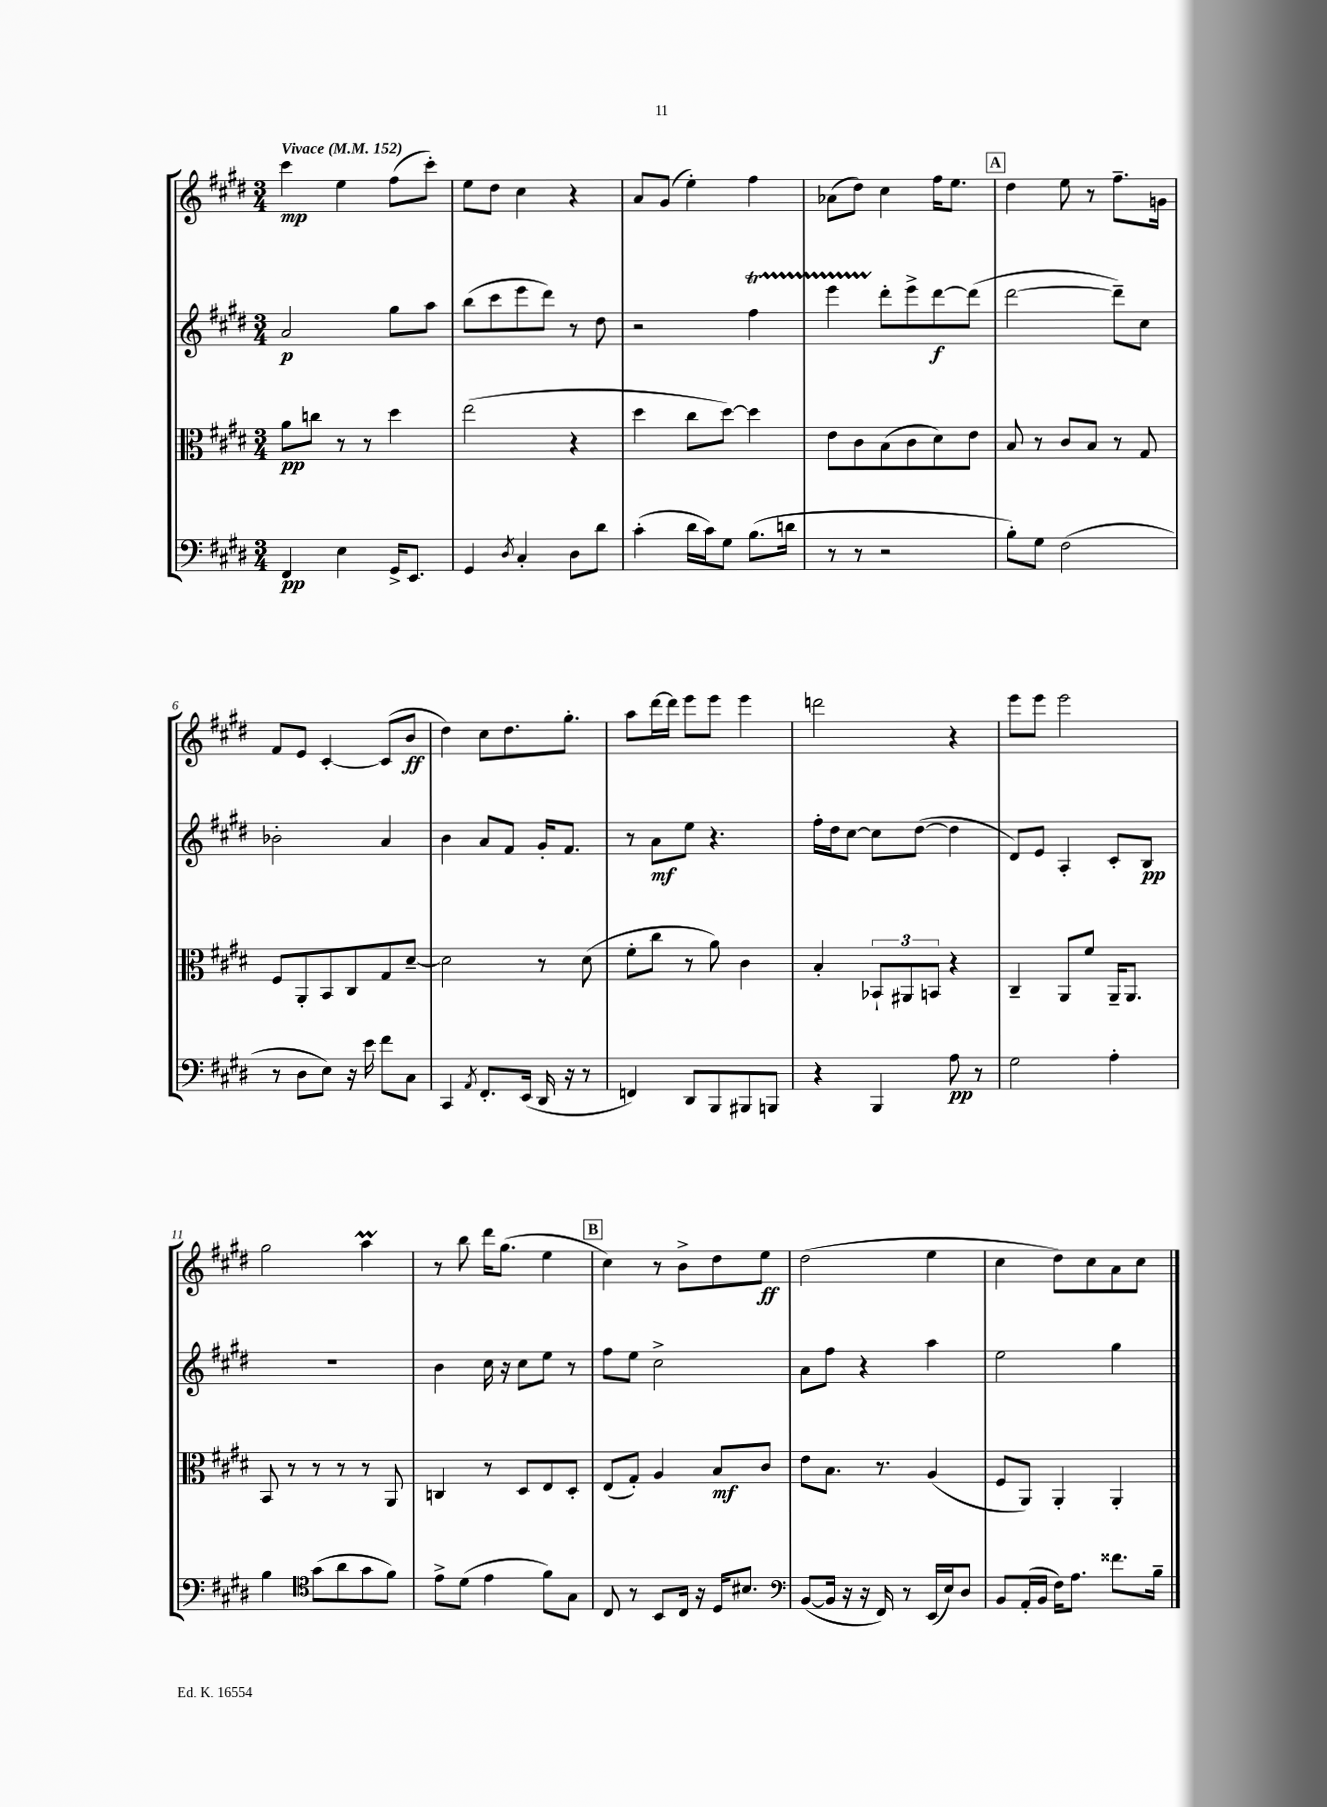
<<
\new StaffGroup <<
\new Staff = "s0" {
    \clef treble \key e \major \numericTimeSignature \time 3/4 \tempo "Vivace" 4 = 152
    cis'''4\mp e''4 fis''8( cis'''8-.) |
    e''8 dis''8 cis''4 r4 |
    a'8 gis'8( e''4-.) fis''4 |
    aes'8( dis''8) cis''4 fis''16 e''8. |
    \mark \markup { \box "A" } dis''4 e''8 r8 fis''8.-- g'16 |
    fis'8 e'8 cis'4~-. cis'8( b'8\ff |
    dis''4) cis''8 dis''8. gis''8.-. |
    a''8 dis'''16~ dis'''16 e'''8 e'''8 e'''4 |
    d'''2 r4 |
    e'''8 e'''8 e'''2 |
    gis''2 a''4\prall |
    r8 b''8 dis'''16 gis''8.( e''4 |
    \mark \markup { \box "B" } cis''4) r8 b'8-> dis''8 e''8\ff |
    dis''2( e''4 |
    cis''4 dis''8) cis''8 a'8 cis''8 \bar "|." |
}
\new Staff = "s1" {
    \clef treble \key e \major \numericTimeSignature \time 3/4
    a'2\p gis''8 a''8 |
    b''8( cis'''8 e'''8 dis'''8) r8 dis''8 |
    r2 fis''4\startTrillSpan |
    e'''4 dis'''8-.\stopTrillSpan e'''8-> dis'''8~\f dis'''8( |
    \mark \markup { \box "A" } dis'''2~ dis'''8--) cis''8 |
    bes'2-. a'4 |
    b'4 a'8 fis'8 gis'16-. fis'8. |
    r8 a'8\mf e''8 r4. |
    fis''16-. dis''16 cis''8~ cis''8 dis''8~( dis''4 |
    dis'8) e'8 a4-. cis'8-. b8\pp |
    R2. |
    b'4 cis''16 r16 cis''8 e''8 r8 |
    \mark \markup { \box "B" } fis''8 e''8 cis''2-> |
    a'8 fis''8 r4 a''4 |
    e''2 gis''4 \bar "|." |
}
\new Staff = "s2" {
    \clef alto \key e \major \numericTimeSignature \time 3/4
    a'8\pp c''8 r8 r8 dis''4 |
    e''2( r4 |
    dis''4 cis''8 dis''8~) dis''4 |
    e'8 cis'8 b8( cis'8 dis'8) e'8 |
    \mark \markup { \box "A" } b8 r8 cis'8 b8 r8 gis8 |
    fis8 a,8-. b,8 cis8 gis8 dis'8~-- |
    dis'2 r8 dis'8( |
    fis'8-. cis''8 r8 a'8) cis'4 |
    b4-. \tuplet 3/2 { bes,8-! ais,8 b,8 } r4 |
    cis4-- a,8 fis'8 a,16-- a,8. |
    b,8 r8 r8 r8 r8 a,8 |
    c4 r8 dis8 e8 dis8-. |
    \mark \markup { \box "B" } e8( gis8-.) a4 b8\mf cis'8 |
    e'8 b8. r8. a4( |
    fis8 a,8) a,4-. a,4-. \bar "|." |
}
\new Staff = "s3" {
    \clef bass \key e \major \numericTimeSignature \time 3/4
    fis,4\pp e4 gis,16-> e,8. |
    gis,4 \acciaccatura { dis8 } cis4-. dis8 dis'8 |
    cis'4-.( dis'16 cis'16) gis8 b8.( d'16 |
    r8 r8 r2 |
    \mark \markup { \box "A" } b8-.) gis8 fis2( |
    r8 dis8 e8) r16 e'16 fis'8 cis8 |
    cis,4 \acciaccatura { a,8 } fis,8.-. e,16( dis,16 r16 r8 |
    f,4) dis,8 b,,8 bis,,8 b,,8 |
    r4 b,,4 a8\pp r8 |
    gis2 a4-. |
    b4 \clef tenor gis'8( a'8 gis'8 fis'8) |
    e'8-> dis'8( e'4 fis'8) gis8 |
    \mark \markup { \box "B" } cis8 r8 b,8 cis16 r16 dis16 bis8. |
    \clef bass b,8~( b,16 r16 r16 fis,16) r8 e,16( e16) dis8 |
    b,8 a,16-.( b,16 fis16) a8. fisis'8. b16-- \bar "|." |
}
>>
>>
